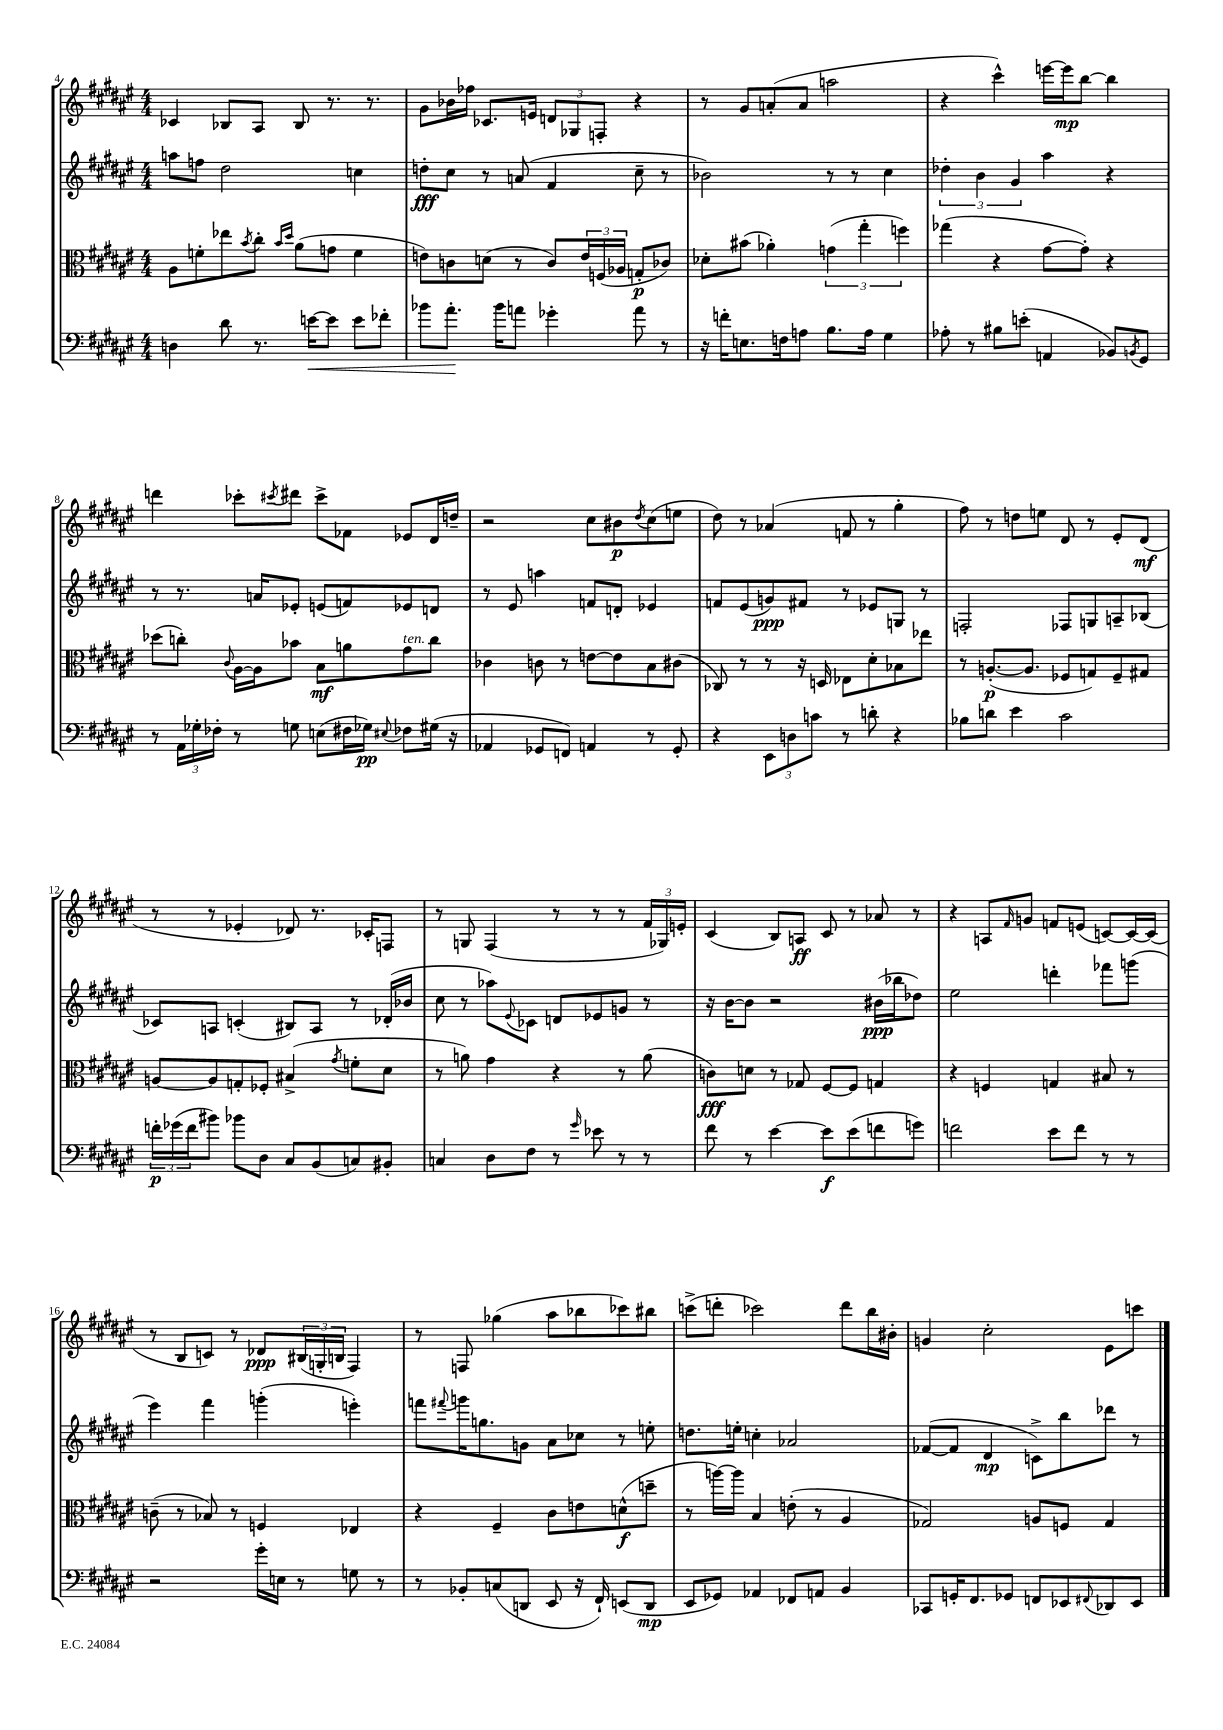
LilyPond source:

<<
\new StaffGroup <<
\new Staff = "s0" {
    \clef treble \key fis \major \numericTimeSignature \time 4/4
    ces'4 bes8 ais8 bes8 r8. r8. |
    gis'8 bes'16 fes''16 ces'8. e'16 \tuplet 3/2 { d'8 ges8 f8-. } r4 |
    r8 gis'8 a'8-.( a'8 a''2 |
    r4 cis'''4-^) e'''16~ e'''16\mp b''8~ b''4 |
    d'''4 ces'''8-. \acciaccatura { cis'''8 } dis'''8 cis'''8-> fes'8 ees'8 dis'16 d''16-- |
    r2 cis''8 bis'8\p \acciaccatura { dis''8 } cis''8( e''8 |
    dis''8) r8 aes'4( f'8 r8 gis''4-. |
    fis''8) r8 d''8 e''8 dis'8 r8 eis'8-. dis'8\mf( |
    r8 r8 ees'4-. des'8) r8. ces'16-. f8 |
    r8 g8 fis4( r8 r8 r8 \tuplet 3/2 { fis'16 ges16) e'16-. } |
    cis'4( b8) a8\ff cis'8 r8 aes'8 r8 |
    r4 a8 \grace { fis'16 } g'8 f'8 e'8( c'8~) c'16~ c'16( |
    r8 b8 c'8) r8 des'8\ppp \tuplet 3/2 { bis16( g16-. b16 } fis4) |
    r8 f8 ges''4( ais''8 bes''8 ces'''8) bis''8 |
    c'''8->( d'''8-. ces'''2) d'''8 b''16 bis'16-. |
    g'4 cis''2-. eis'8 c'''8 \bar "|." |
}
\new Staff = "s1" {
    \clef treble \key fis \major \numericTimeSignature \time 4/4
    a''8 f''8 dis''2 c''4 |
    d''8-.\fff cis''8 r8 a'8( fis'4 cis''8-- r8 |
    bes'2) r8 r8 cis''4 |
    \tuplet 3/2 { des''4-. b'4 gis'4 } ais''4 r4 |
    r8 r8. a'16 ees'8-. e'8( f'8) ees'8 d'8 |
    r8 eis'8 a''4 f'8 d'8-. ees'4 |
    f'8 eis'8( g'8\ppp) fis'8 r8 ees'8 g8 r8 |
    f2-. fes8 g8 a8-- bes8( |
    ces'8) a8 c'4-.( bis8) a8 r8 des'16-.( bes'16 |
    cis''8 r8 aes''8) \appoggiatura { eis'8 } ces'8 d'8 ees'8 g'8 r8 |
    r16 b'16~ b'8 r2 bis'16\ppp( bes''16 des''8) |
    eis''2 d'''4-. fes'''8 g'''8( |
    eis'''4) fis'''4 g'''4-.( e'''4-.) |
    f'''8 \appoggiatura { fis'''8 } g'''16 g''8. g'8 ais'8 ces''8 r8 e''8-. |
    d''8. e''16-. c''4-. aes'2 |
    fes'8~( fes'8 dis'4\mp c'8->) b''8 des'''8 r8 \bar "|." |
}
\new Staff = "s2" {
    \clef alto \key fis \major \numericTimeSignature \time 4/4
    ais8 f'8-. ees''8 \acciaccatura { b'8 } cis''8-. \grace { b'16 dis''16 } ais'8( g'8 f'4 |
    e'8) c'8 d'8( r8 c'8) \tuplet 3/2 { e'16 f16( aes16 } g8-.\p ces'8) |
    des'8-. bis'8( aes'4-.) \tuplet 3/2 { g'4( gis''4-. f''4) } |
    ges''4( r4 gis'8~ gis'8-.) r4 |
    des''8( c''8-.) \appoggiatura { cis'8 } ais16~ ais16 bes'8 b8\mf a'8 gis'8^\markup { \italic "ten." } c''8 |
    ces'4 c'8 r8 e'8~ e'8 b8 cis'8( |
    ces8) r8 r8 r16 d16 ees8 dis'8-. bes8 ees''8 |
    r8 a8.~-.\p( a8. fes8 g8) fes8-- gis8 |
    a8~ a8 g8-. fes8-. bis4->( \acciaccatura { gis'8 } f'8-. dis'8 |
    r8 a'8) gis'4 r4 r8 a'8( |
    c'8\fff) d'8 r8 ges8 fis8~ fis8 g4 |
    r4 f4 g4 bis8 r8 |
    c'8--( r8 bes8) r8 f4 ees4 |
    r4 fis4-- cis'8 e'8 d'8-^\f( d''8-- |
    r8 a''16~) a''16 b4 e'8-.( r8 ais4 |
    ges2) a8 f8 ges4 \bar "|." |
}
\new Staff = "s3" {
    \clef bass \key fis \major \numericTimeSignature \time 4/4
    d4 dis'8 r8. e'16~\< e'8 e'8 fes'8-. |
    bes'8 ais'8.-.\! bes'16 a'8 ges'4-. a'8 r8 |
    r16 f'16-. e8. f16 a8 b8. a16 gis4 |
    aes8-. r8 bis8 e'8-.( a,4 bes,8) \acciaccatura { b,8 } gis,8 |
    r8 \tuplet 3/2 { ais,16 ges16-. fes16-. } r8 g8 e8( fis16 ges16\pp) \appoggiatura { eis8 } fes8 gis16( r16 |
    aes,4 ges,8 f,8) a,4 r8 ges,8-. |
    r4 \tuplet 3/2 { eis,8 d8 c'8 } r8 d'8-. r4 |
    bes8 d'8 eis'4 cis'2 |
    \tuplet 3/2 { f'16-.\p ges'16( f'16 } bis'8) bes'8 dis8 cis8 b,8( c8) bis,8-. |
    c4 dis8 fis8 r8 \grace { gis'16 } ees'8 r8 r8 |
    fis'8 r8 eis'4~ eis'8\f eis'8( f'8 g'8) |
    f'2 eis'8 f'8 r8 r8 |
    r2 gis'16-. e16 r8 g8 r8 |
    r8 bes,8-. c8( d,8 eis,8 r16 fis,16-!) e,8( d,8\mp |
    eis,8 ges,8) aes,4 fes,8 a,8 b,4 |
    ces,8 g,16-. fis,8. ges,8 f,8 ees,8 \appoggiatura { fis,8 } des,8 ees,8 \bar "|." |
}
>>
>>
\layout { \context { \Score currentBarNumber = #4 } }
